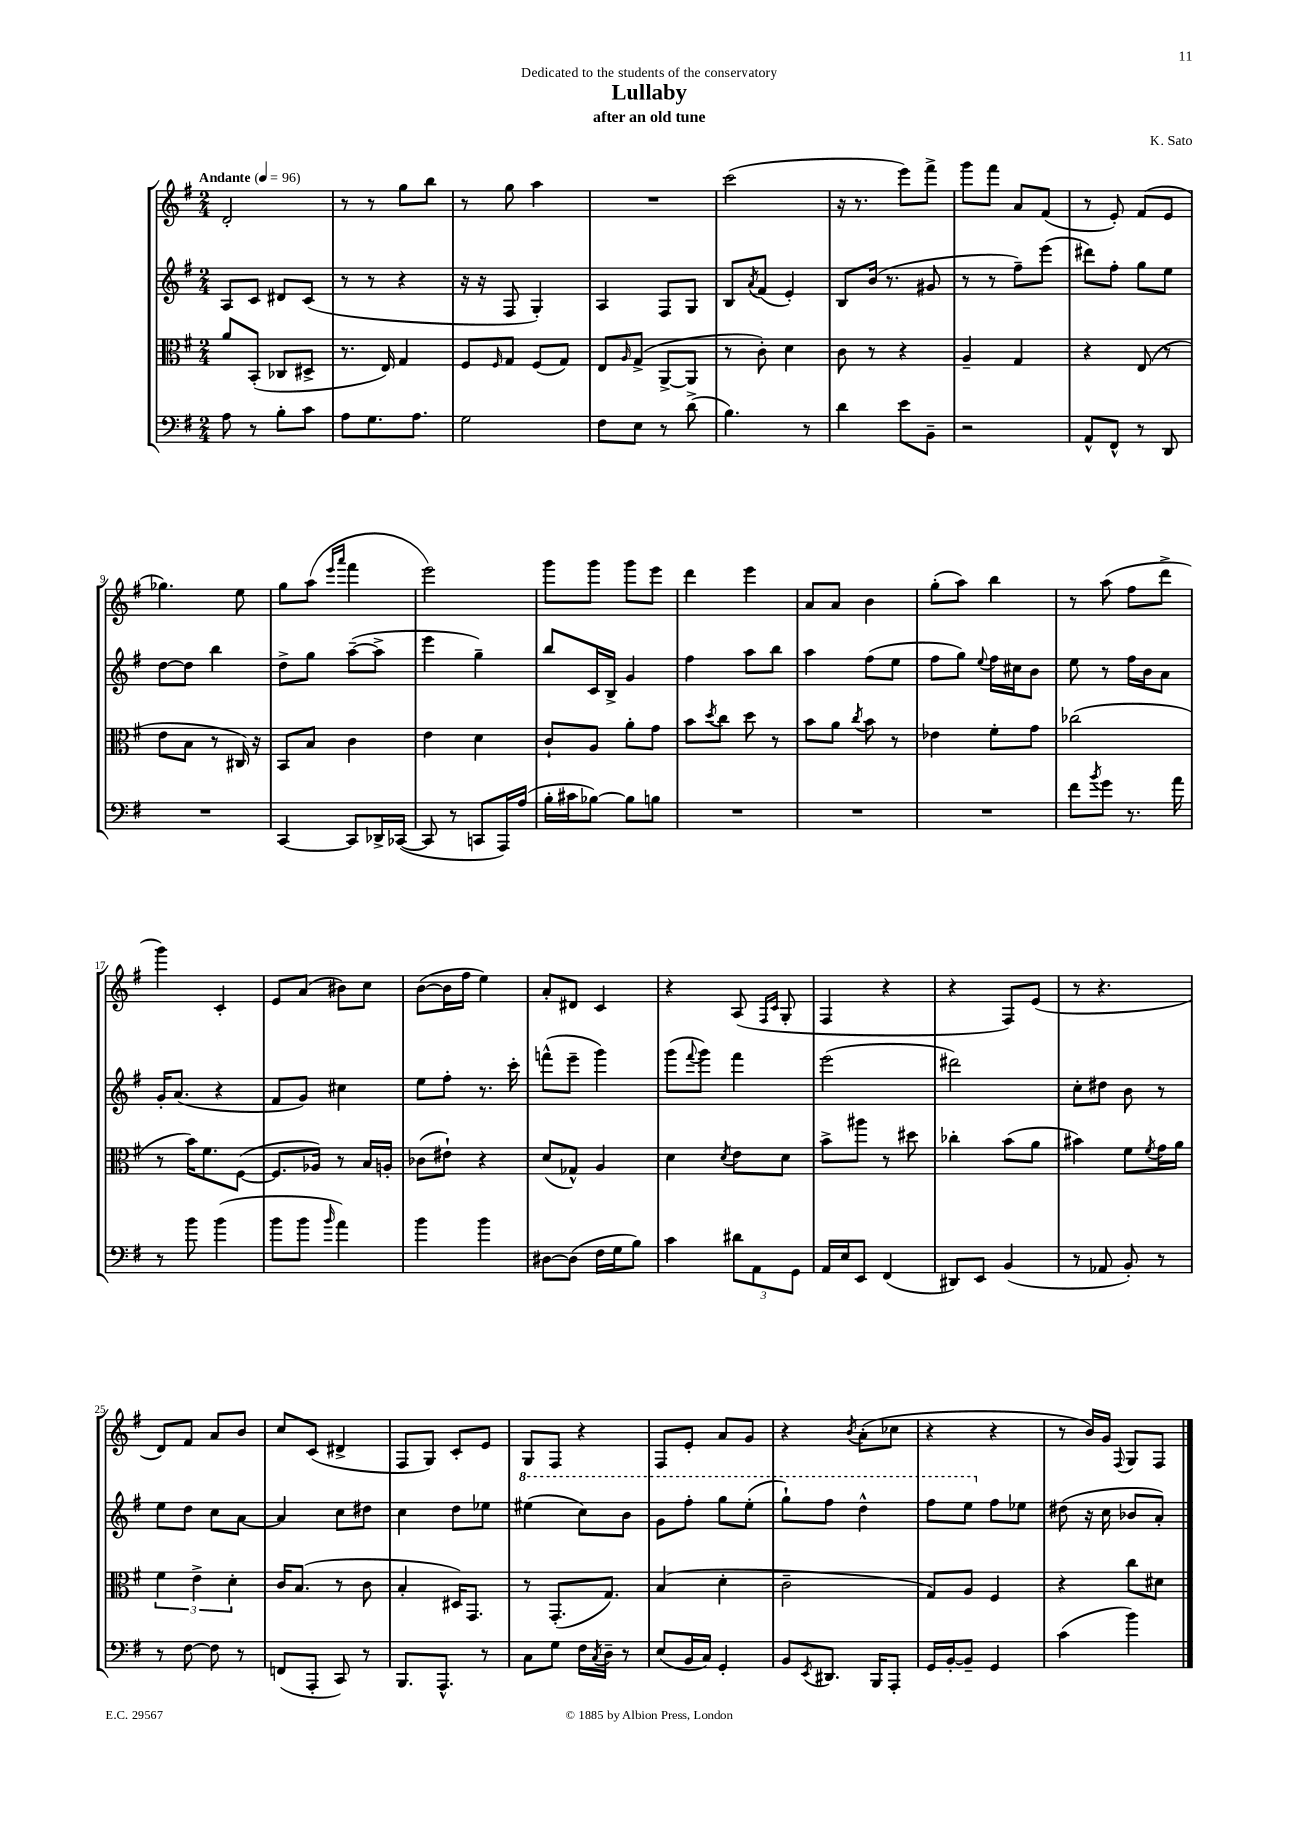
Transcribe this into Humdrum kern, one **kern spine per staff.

**kern	**kern	**kern	**kern
*staff4	*staff3	*staff2	*staff1
*clefF4	*clefC3	*clefG2	*clefG2
*k[f#]	*k[f#]	*k[f#]	*k[f#]
*M2/4	*M2/4	*M2/4	*M2/4
*MM96	*MM96	*MM96	*MM96
8A\	8a/L	8A/L	2d'/
8r	(8BB'/J	8c/J	.
8B'\L	8C-/L	8d#/L	.
8c\J	8D#^/J	(8c/J	.
=	=	=	=
8A\L	8.r	8r	8r
8.G\	.	8r	8r
.	16E/)	.	.
.	4G/	4r	8gg\L
8.A\J	.	.	.
.	.	.	8bb\J
=	=	=	=
2G\	8F#/L	16r	8r
.	.	16r	.
.	16qqF#/	.	.
.	8G/J	8F#/	8gg\
.	(8F#/L	4G'/)	4aa\
.	8G/J)	.	.
=	=	=	=
8F#\L	8E/L	4A/	2r
.	16qqA/	.	.
8E\J	(8G^/J	.	.
8r	[8AA^/L	8F#/L	.
(8d^\	8AA/]J	8G/J	.
=	=	=	=
4.B\)	8r	8B/L	(2ccc\
.	.	8qa/	.
.	8c'\)	(8f#/J	.
.	4d\	4e'/)	.
8r	.	.	.
=	=	=	=
4d\	8c\	8B/L	16r
.	.	.	8.r
.	8r	(16b/Jk	.
.	.	8.r	.
8e\L	4r	.	8eee\L)
8BB~\J	.	8g#/	8fff#^\J
=	=	=	=
2r	4A~/	8r	8ggg\L
.	.	8r	8fff#\J
.	4G/	8ff#~\L)	8a/L
.	.	(8eee\J	(8f#/J
=	=	=	=
8AA^^/L	4r	8ddd#\L)	8r
8FF#^^/J	.	8ff#'\J	8e'/)
8r	(8E/	8gg\L	(8f#/L
8DD/	8r	8ee\J	8e/J
=	=	=	=
2r	8e\L	[8dd\L	4.gg-\)
.	8B\J	8dd\]J	.
.	8r	4bb\	.
.	16C#/)	.	8ee\
.	16r	.	.
=	=	=	=
[4CC/	8BB/L	8dd^\L	8gg\L
.	8B/J	8gg\J	(8aa\J
.	.	.	16qqeee/LL
.	.	.	16qqaaa/JJ
8CC/]L	4c\	([8aa~\L	4fff#\
16DD-^/L	.	8aa^\]J	.
([16CC-/JJ	.	.	.
=	=	=	=
8CC-/]	4e\	4eee\	2eee\)
8r	.	.	.
8CC/L	4d\	4gg~\)	.
16AAA/L)	.	.	.
(16A/JJ	.	.	.
=	=	=	=
16B'\LL	8c`/L	8bb/L	8ggg\L
16c#\J	.	.	.
[8B-\J)	8A/J	16c/L	8ggg\J
.	.	16B^/JJ	.
8B-\]L	8a'\L	4g/	8ggg\L
8B\J	8g\J	.	8eee\J
=	=	=	=
2r	8b\L	4ff#\	4ddd\
.	8qdd/	.	.
.	8cc\J	.	.
.	8dd\	8aa\L	4eee\
.	8r	8bb\J	.
=	=	=	=
2r	8b\L	4aa\	8a/L
.	8a\J	.	8a/J
.	8qcc/	.	.
.	8b\	(8ff#\L	4b\
.	8r	8ee\J	.
=	=	=	=
2r	4e-\	8ff#\L	(8gg'\L
.	.	8gg\J)	8aa\J)
.	.	8qqee/	.
.	8f#'\L	16ff#\LL	4bb\
.	.	16cc#\J	.
.	8g\J	8b\J	.
=	=	=	=
8f#\L	(2cc-\	8ee\	8r
8qb/	.	.	.
8g\J	.	8r	(8aa\
8.r	.	16ff#\LL	8ff#\L
.	.	16b\J	.
.	.	8a\J	8ddd^\J
16a\	.	.	.
=	=	=	=
8r	8r	16g'/LK	4ggg\)
.	.	(8.a/J	.
8b\	16b\LK)	.	.
.	8.f#\	.	.
(4b\	.	4r	4c'/
.	([8F#\J	.	.
=	=	=	=
8b\L	8.F#/]L	8f#/L	8e/L
8b\J	.	8g/J)	(8a/J
.	16A-/Jk)	.	.
16qqb/	.	.	.
4a\)	8r	4cc#\	8b#\L)
.	16B/LL	.	8cc\J
.	16A'/JJ	.	.
=	=	=	=
4b\	(8c-\L	8ee\L	([8b\L
.	8e#`\J)	8ff#'\J	16b\]L
.	.	.	16ff#\JJ
4b\	4r	8.r	4ee\)
.	.	16ccc'\	.
=	=	=	=
[8D#\L	(8d/L	(8fff^^\L	8a'/L
(8D#\]J	8G-^^/J)	8eee~\J	8d#/J
16F#\LL	4A/	4ggg\)	4c/
16G\J	.	.	.
8B\J)	.	.	.
=	=	=	=
4c\	4d\	(8ggg\L	4r
.	.	8qqfff#/	.
.	.	8ggg\J)	.
.	8qd/	.	.
12d#\L	8e\L	4fff#\	(8A/
12AA\	.	.	.
.	.	.	16qqF#/LL
.	.	.	16qqc/JJ
.	8d\J	.	8G'/
12GG\J	.	.	.
=	=	=	=
16AA/LL	8b^\L	(2eee\	4F#/
16E/J	.	.	.
8EE/J	8aa#\J	.	.
(4FF#/	8r	.	4r
.	8dd#\	.	.
=	=	=	=
8DD#/L)	4cc-'\	2ddd#\)	4r
8EE/J	.	.	.
(4BB/	(8b\L	.	8F#/L)
.	8a\J	.	(8e/J
=	=	=	=
8r	4b#\)	8cc'\L	8r
8AA-/	.	8dd#\J	4.r
8BB'/)	8f#\L	8b\	.
.	8qf#/	.	.
8r	16g\L	8r	.
.	16a\JJ	.	.
=	=	=	=
8r	6f#\	8ee\L	8d/L)
[8F#\	.	8dd\J	8f#/J
.	6e^\	.	.
8F#\]	.	8cc\L	8a/L
.	6d'\	.	.
8r	.	[8a\J	8b/J
=	=	=	=
(8FF/L	16c/LK	4a/]	8cc/L
.	(8.B/J	.	.
8AAA'/J	.	.	(8c/J
8CC/)	8r	8cc\L	4d#^/
8r	8c\	8dd#\J	.
=	=	=	=
8.BBB/L	4B'/	4cc\	8F#/L
.	.	.	8G/J)
8.AAA^^/J	.	.	.
.	16D#/LK)	8dd\L	8c'/L
.	8.GG/J	.	.
8r	.	8ee-\J	8e/J
=	=	=	=
8C\L	8r	(4eee#\	8G/L
8G\J	(8.GG'/L	.	8F#/J
16F#\LL	.	8ccc\L)	4r
8qC/	.	.	.
16D~\JJ	8.G/J)	.	.
8r	.	8bb\J	.
=	=	=	=
(8E/L	(4B/	8gg\L	8F#/L
16BB/L	.	8fff#'\J	8e'/J
16C/JJ)	.	.	.
4GG'/	4d'\	8ggg\L	8a/L
.	.	(8eee'\J	8g/J
=	=	=	=
8BB/L	2c~\	8ggg`\L)	4r
8qEE/	.	.	.
8.DD#/J	.	8fff#\J	.
.	.	.	8qb/
.	.	4ddd^^\	(8a'\L
16BBB/LK	.	.	.
8AAA'/J	.	.	8cc-\J
=	=	=	=
16GG/LL	8G/L)	8fff#\L	4r
[16BB'/J	.	.	.
8BB~/]J	8A/J	8eee\J	.
4GG/	4F#/	8ff#\L	4r
.	.	8ee-\J	.
=	=	=	=
(4c\	4r	(8dd#\	8r
.	.	16r	16b/LL)
.	.	16cc\	16g/JJ
.	.	.	8qqF#/
4b\)	8cc\L	8b-/L	8G/L
.	8d#\J	8a'/J)	8F#/J
==	==	==	==
*-	*-	*-	*-
